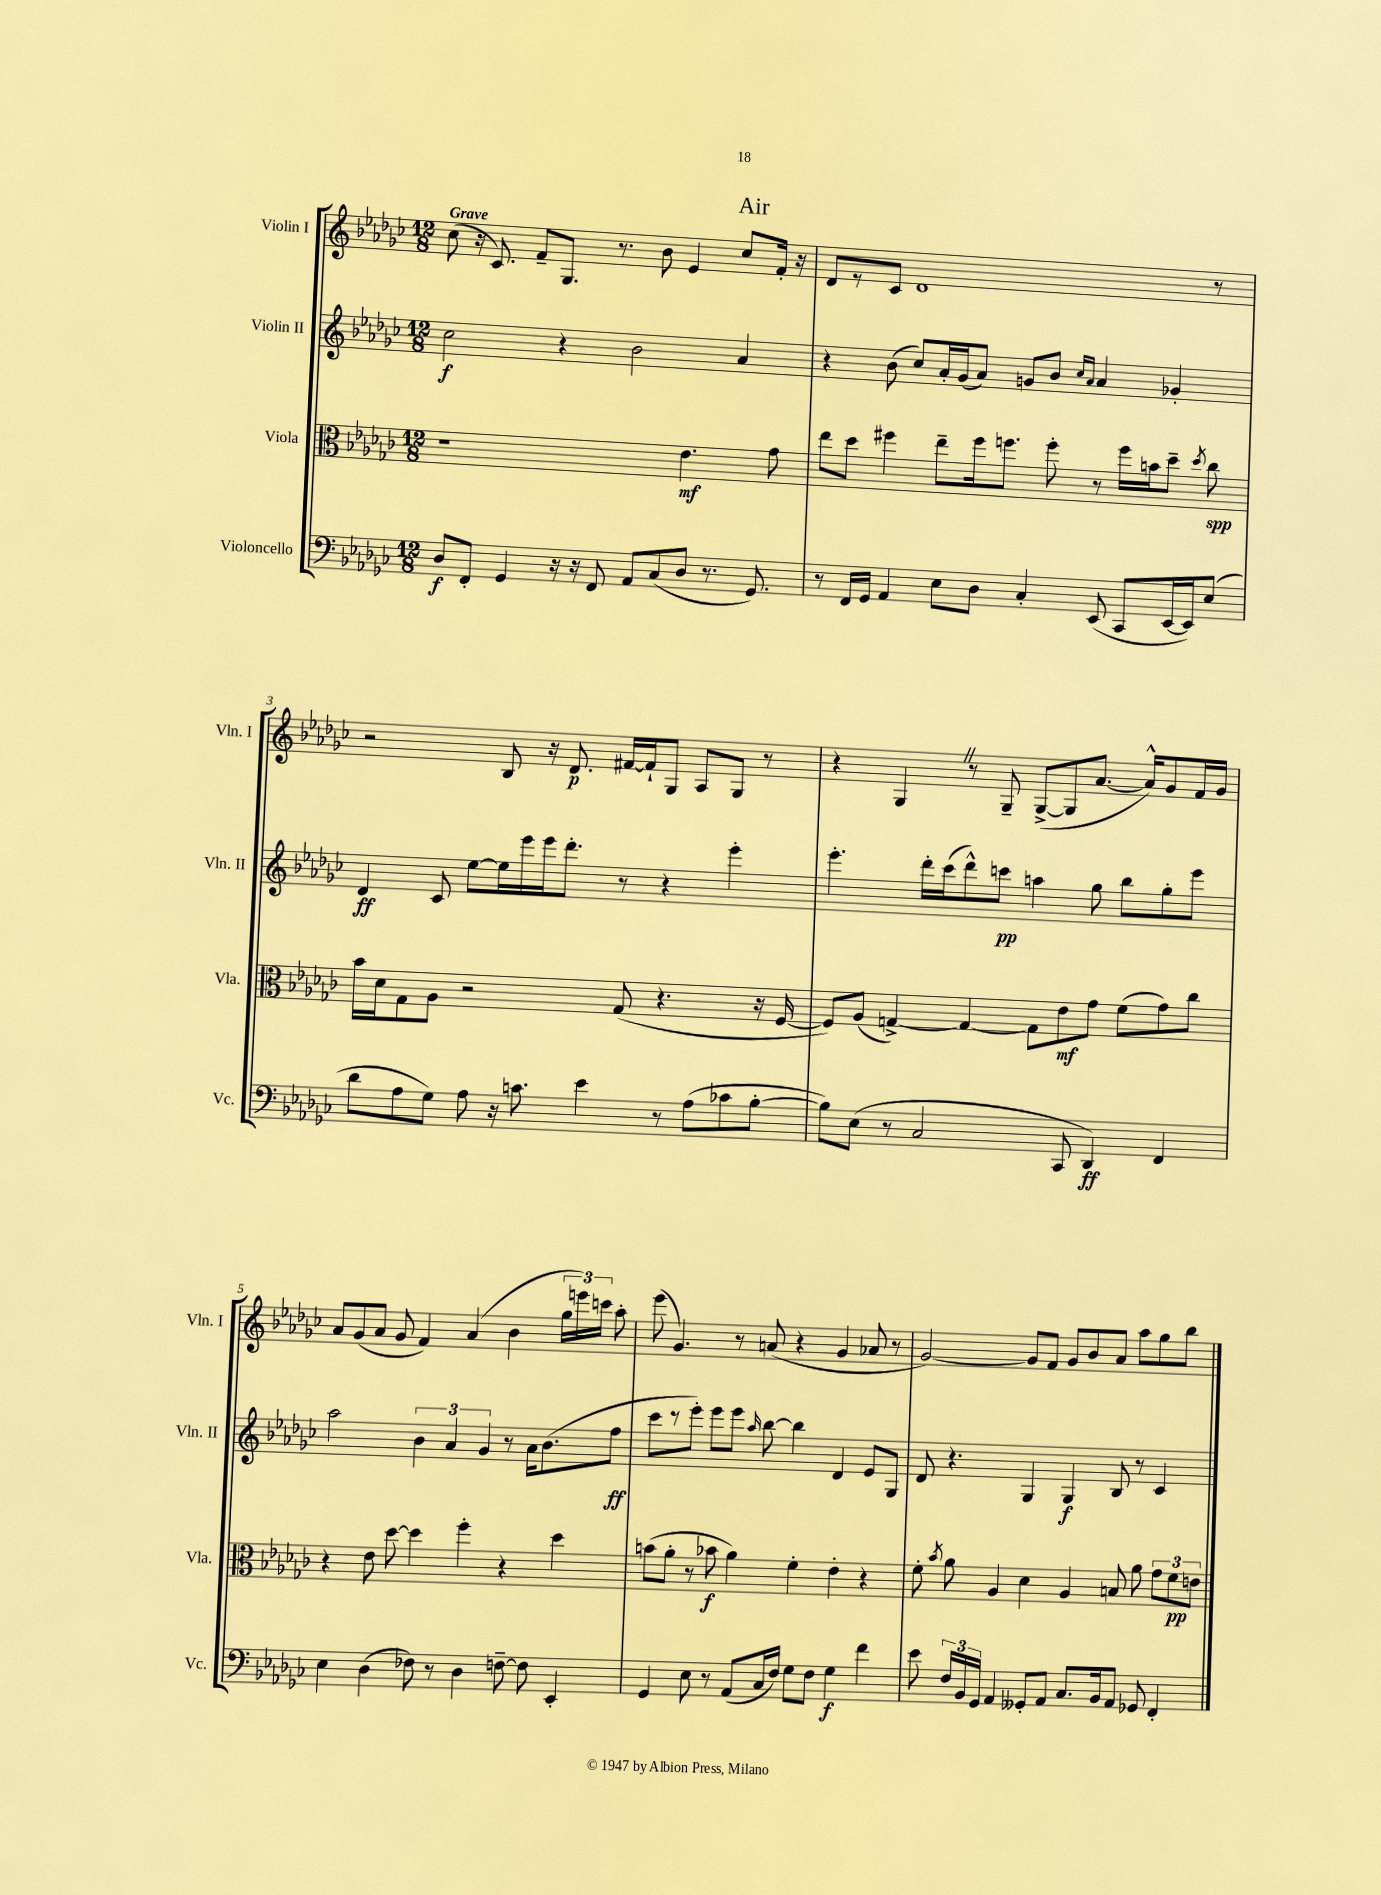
\header { title = "Air" }
<<
\new StaffGroup <<
\new Staff = "s0" \with { instrumentName = "Violin I" shortInstrumentName = "Vln. I" } {
    \clef treble \key ges \major \numericTimeSignature \time 12/8 \tempo "Grave"
    \autoBeamOff ces''8( r16 ces'8.) f'8[-- ges8.] r8. bes'8 ees'4 ces''8[ f'16]-. r16 |
    des'8[ r8 ces'8] des'1 r8 |
    r2 bes8 r16 des'8.\p fis'16[~ fis'16-! ges8] aes8[ ges8] r8 |
    r4 ges4 \once \override BreathingSign.text = \markup { \musicglyph "scripts.caesura.straight" } \breathe r8 ges8-- ges8[~->( ges8 aes'8.]~ aes'16[-^) ges'8 f'16 ges'16] |
    aes'8[ ges'8( aes'8] ges'8 f'4) aes'4( bes'4 \tuplet 3/2 { ges''16[ e'''16) c'''16] } aes''8-. |
    ees'''8( ges'4.) r8 a'8( r4 ges'4 aes'8 r8 |
    ges'2~) ges'8[ f'8] ges'8[ bes'8 aes'8] aes''8[ ges''8 bes''8] \bar "|." |
}
\new Staff = "s1" \with { instrumentName = "Violin II" shortInstrumentName = "Vln. II" } {
    \clef treble \key ges \major \numericTimeSignature \time 12/8
    \autoBeamOff ces''2\f r4 bes'2 aes'4 |
    r4 bes'8( ces''8[) aes'16-. ges'16( aes'8]) g'8[ bes'8] \grace { ces''16[ aes'16] } aes'4 ges'4-. |
    des'4\ff ces'8 ees''8[~ ees''16 ees'''16 ees'''16 des'''8.]-. r8 r4 ees'''4-. |
    ees'''4.-. des'''16[-. ces'''16( des'''8-^) c'''8]\pp a''4 ges''8 bes''8[ ges''8-. ees'''8] |
    aes''2 \tuplet 3/2 { bes'4 aes'4 ges'4 } r8 aes'16[ bes'8.( f''8]\ff |
    ces'''8[ r8 ees'''8]-.) ees'''8[ ees'''8] \grace { aes''16 } bes''8~ bes''4 des'4 ees'8[ ges8] |
    des'8 r4. ges4 ges4\f bes8 r8 ces'4 \bar "|." |
}
\new Staff = "s2" \with { instrumentName = "Viola" shortInstrumentName = "Vla." } {
    \clef alto \key ges \major \numericTimeSignature \time 12/8
    \autoBeamOff r1 ees'4.\mf ges'8 |
    ees''8[ des''8] fis''4 ees''8[-- fis''16 f''8.] f''8-. r8 f''16[ b'16 des''8]-- \acciaccatura { des''8 } ces''8\spp |
    bes'16[ des'16 ges8 aes8] r2 ges8( r4. r16 f16~ |
    f8[) aes8]( g4~->) g4~ g8[ ees'8\mf ges'8] f'8[( ges'8) ces''8] |
    r4 ees'8 des''8~ des''4 f''4-. r4 des''4 |
    b'8[( aes'8]-. r8 bes'8\f aes'4) f'4-. ees'4-. r4 |
    f'8-. \acciaccatura { bes'8 } aes'8 aes4 des'4 aes4 b8 aes'8 \tuplet 3/2 { ges'8[ f'8\pp e'8] } \bar "|." |
}
\new Staff = "s3" \with { instrumentName = "Violoncello" shortInstrumentName = "Vc." } {
    \clef bass \key ges \major \numericTimeSignature \time 12/8
    \autoBeamOff des8[\f f,8]-. ges,4 r16 r16 f,8 aes,8[ ces8( des8] r8. ges,8.) |
    r8 f,16[ ges,16] aes,4 ees8[ des8] ces4-. ees,8( ces,8[ ees,16~ ees,16) ees8]( |
    des'8[ aes8 ges8]) aes8 r16 c'8. ees'4 r8 aes8[( ces'8 bes8]~-. |
    bes8[) ees8]( r8 ces2 ces,8 des,4\ff) f,4 |
    ees4 des4( fes8) r8 des4 f8~-- f8 ees,4-. |
    ges,4 ees8 r8 aes,8[( ces16 f16]) ges8[ f8] ges4\f f'4 |
    ees'8 \tuplet 3/2 { f16[ bes,16 ges,16] } aes,4 geses,8[-. aes,8] ces8.[ bes,16 aes,8] ges,8 f,4-. \bar "|." |
}
>>
>>
